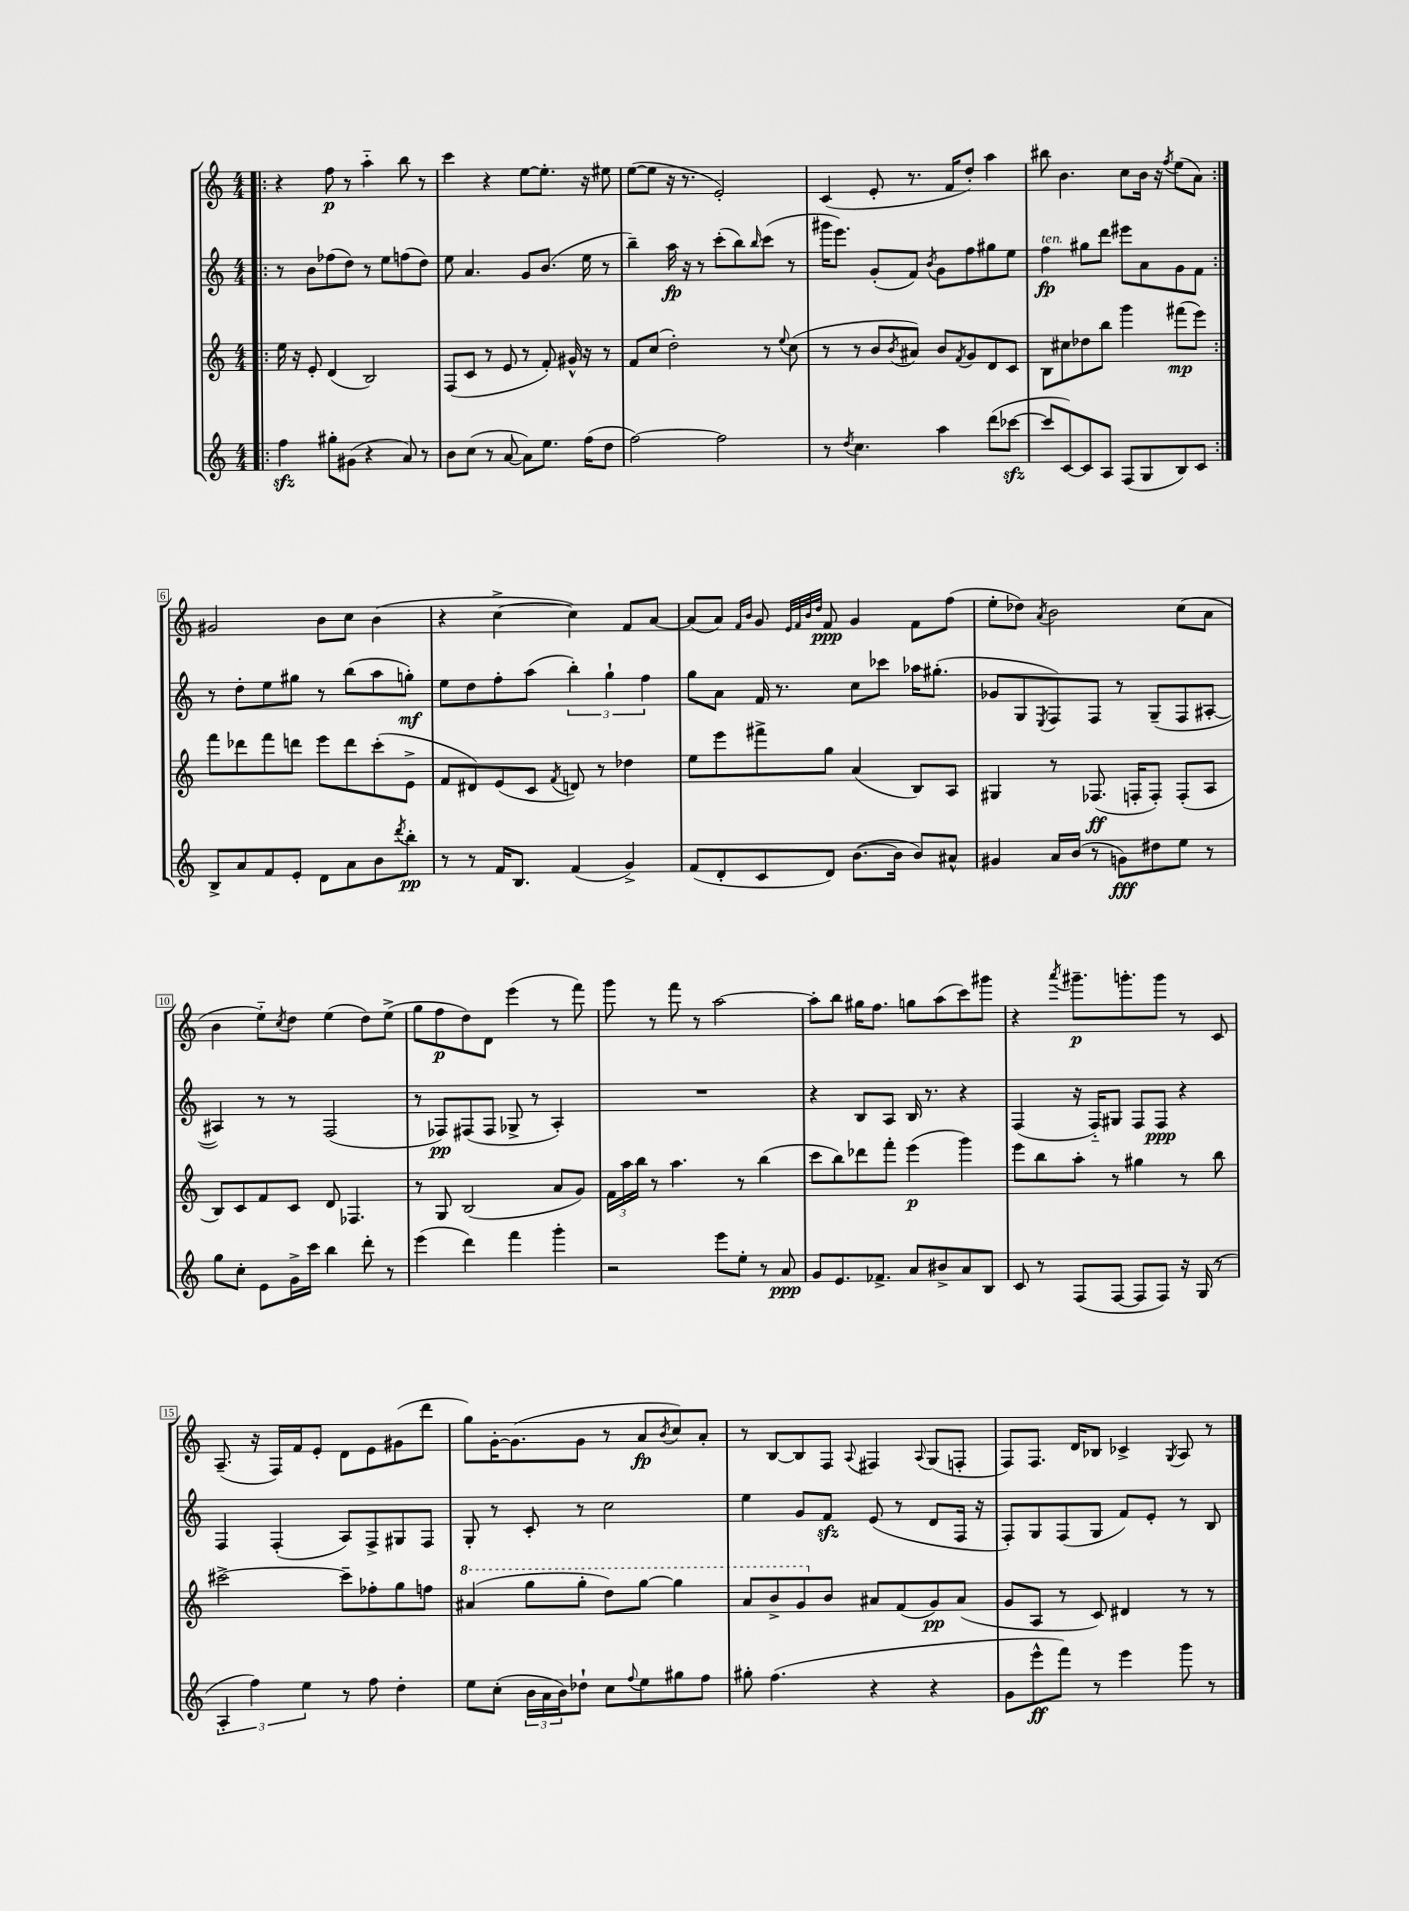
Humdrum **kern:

**kern	**dynam	**kern	**dynam	**kern	**dynam	**kern	**dynam
*part4	*part4	*part3	*part3	*part2	*part2	*part1	*part1
*staff4	*staff4	*staff3	*staff3	*staff2	*staff2	*staff1	*staff1
*clefG2	*	*clefG2	*	*clefG2	*	*clefG2	*
*k[]	*	*k[]	*	*k[]	*	*k[]	*
*M4/4	*	*M4/4	*	*M4/4	*	*M4/4	*
=1!|:	=1!|:	=1!|:	=1!|:	=1!|:	=1!|:	=1!|:	=1!|:
4ffzz\	.	16ee\	.	8r	.	4r	.
.	.	16r	.	.	.	.	.
.	.	8e'/	.	8b\L	.	.	.
8gg#X'\L	.	(4d/	.	(8ff-X\	.	8ff\	p
(8g#X\J	.	.	.	8dd\J)	.	8r	.
4r	.	2B/)	.	8r	.	4aa\	.
.	.	.	.	8ee\L	.	.	.
8a/)	.	.	.	(8ffn\	.	8bb\	.
8r	.	.	.	8dd\J)	.	8r	.
=2	=2	=2	=2	=2	=2	=2	=2
8b\L	.	(8F/L	.	8ee\	.	4ccc\	.
(8cc\J	.	8c/J	.	4.a/	.	.	.
8r	.	8r	.	.	.	4r	.
[8a/	.	8e/	.	.	.	.	.
8a\L])	.	8r	.	8g/L	.	[8ee\L	.
8.ee\J	.	8f'/)	.	(8.b/J	.	8.ee'\J]	.
.	.	16g#X^^/	.	.	.	.	.
(16ff\KL	.	16r	.	16ee\	.	16r	.
8dd\J	.	8r	.	8r	.	8ee#X\	.
=3	=3	=3	=3	=3	=3	=3	=3
[2ff\)	.	8f/L	.	4bb~\)	.	([8ee\L	.
.	.	(8cc/J	.	.	.	8ee\J]	.
.	.	2dd'\)	.	16aa\	fp	16r	.
.	.	.	.	16r	.	8.r	.
.	.	.	.	8r	.	.	.
2ff\]	.	.	.	(8ccc'\L	.	2e'/)	.
.	.	.	.	8bb\)	.	.	.
.	.	.	.	16qqbb/	.	.	.
.	.	8r	.	(8ccc\J	.	.	.
.	.	8qqee/	.	.	.	.	.
.	.	(8cc\	.	8r	.	.	.
=4	=4	=4	=4	=4	=4	=4	=4
8r	.	8r	.	16ggg#X\KL	.	(4c/	.
.	.	.	.	8.eee\J)	.	.	.
8qdd/	.	.	.	.	.	.	.
4.cc\	.	8r	.	.	.	.	.
.	.	8b/L	.	(8g'/L	.	8e'/	.
.	.	8qb/	.	.	.	.	.
.	.	8a#X/J)	.	8f/J)	.	8.r	.
.	.	.	.	8qb/	.	.	.
4aa\	.	8b/L	.	8g\L	.	.	.
.	.	.	.	.	.	16f/KL	.
.	.	8qf/	.	.	.	.	.
.	.	8g/	.	8ff\	.	8dd'/J)	.
(8ddd\L	.	8d/	.	8gg#X\	.	4aa\	.
[8ccc-Xzz\J	.	8c/J	.	8ee\J	.	.	.
=5	=5	=5	=5	=5	=5	=5	=5
!	!	!	!	!LO:TX:a:i:t=ten.	!	!	!
8ccc-/L]	.	8B\L	.	4ff\	fp	8bb#X\	.
[8c/)	.	8cc#X\	.	.	.	4.b\	.
8c/]	.	8dd-X\	.	8gg#X\L	.	.	.
8A/J	.	8bb\J	.	8ddd\J	.	.	.
(8F/L	.	4ggg\	.	8eee#X\L	.	8cc\L	.
8G/	.	.	.	8a\	.	16b\Jk	.
.	.	.	.	.	.	16r	.
.	.	.	.	.	.	8qff/	.
8B/)	.	(8fff#X\L	mp	8g\	.	(8ee\L	.
8c/J	.	8eee\J)	.	8f\J	.	8a\J)	.
!!LO:LB:g=z
=6:|!	=6:|!	=6:|!	=6:|!	=6:|!	=6:|!	=6:|!	=6:|!
8B^/L	.	8fff\L	.	8r	.	2g#X/	.
8a/	.	8ddd-X\	.	8dd'\L	.	.	.
8f/	.	8fff\	.	8ee\	.	.	.
8e'/J	.	8dddn\J	.	8gg#X\J	.	.	.
8d\L	.	8eee\L	.	8r	.	8b\L	.
8a\	.	8ddd\	.	(8bb\L	.	8cc\J	.
8b\	.	(8ccc'\	.	8aa\	.	(4b\	.
8qddd/	.	.	.	.	.	.	.
8bb'\J	pp	8e^\J	.	8ggn'\J)	mf	.	.
=7	=7	=7	=7	=7	=7	=7	=7
8r	.	8f/L	.	8ee\L	.	4r	.
8r	.	8d#X/)	.	8dd\	.	.	.
16f/KL	.	(8e/	.	8ff'\	.	[4cc^\	.
8.B/J	.	.	.	.	.	.	.
.	.	8c/J	.	(8aa\J	.	.	.
.	.	8qf/	.	.	.	.	.
(4f/	.	8dn/)	.	6bb'\)	.	4cc\])	.
.	.	8r	.	.	.	.	.
.	.	.	.	6gg`\	.	.	.
4g^/)	.	4dd-X\	.	.	.	8f/L	.
.	.	.	.	6ff\	.	.	.
.	.	.	.	.	.	[8a/J	.
=8	=8	=8	=8	=8	=8	=8	=8
(8f/L	.	8ee\L	.	8gg\L	.	(8a/L]	.
8d'/	.	8eee\	.	8a\J	.	8a/J)	.
.	.	.	.	.	.	16qqf/LL	.
.	.	.	.	.	.	16qqb/JJ	.
8c/	.	8fff#X^\	.	16f/	.	8g/	.
.	.	.	.	8.r	.	.	.
.	.	.	.	.	.	32qqe/LLL	.
.	.	.	.	.	.	32qqf/	.
.	.	.	.	.	.	32qqb/	.
.	.	.	.	.	.	32qqdd/JJJ	.
8d/J)	.	8gg\J	.	.	.	8f/	ppp
([8.b\L	.	(4a/	.	8cc\L	.	4g/	.
.	.	.	.	8ccc-X\J	.	.	.
16b\Jk]	.	.	.	.	.	.	.
8b/L)	.	8B/L)	.	16aa-X\KL	.	8f\L	.
.	.	.	.	(8.gg#X'\J	.	.	.
8a#X^^/J	.	8A/J	.	.	.	(8ff\J	.
=9	=9	=9	=9	=9	=9	=9	=9
4g#X/	.	4G#X/	.	8g-X/L	.	8ee'\L	.
.	.	.	.	8G/	.	8dd-X\J)	.
.	.	.	.	8qE/	.	8qa/	.
16a/LL	.	8r	.	8F/)	.	2b\	.
(16b/JJ	.	.	.	.	.	.	.
8r	.	(8.F-X/	ff	8F/J	.	.	.
8gn\L)	fff	.	.	8r	.	.	.
.	.	16Fn'/KL	.	.	.	.	.
8dd#X\	.	8F'/J)	.	(8G~/L	.	.	.
8ee\J	.	(8F'/L	.	8F/	.	(8cc\L	.
8r	.	8A/J	.	[8A#X'/J	.	8a\J	.
!!LO:LB:g=z
=10	=10	=10	=10	=10	=10	=10	=10
8gg\L	.	8B/L)	.	4A#X/])	.	4b\	.
8cc'\J	.	8c/	.	.	.	.	.
8e\L	.	8f/	.	8r	.	8ee\L)	.
.	.	.	.	.	.	8qcc/	.
16g^\L	.	8c/J	.	8r	.	8dd\J	.
16ccc\JJ	.	.	.	.	.	.	.
4bb\	.	8d/	.	(2F/	.	(4ee\	.
.	.	4.F-X/	.	.	.	.	.
8ddd'\	.	.	.	.	.	8dd\L)	.
8r	.	.	.	.	.	(8ee^\J	.
=11	=11	=11	=11	=11	=11	=11	=11
(4eee\	.	8r	.	8r	.	8gg\L	.
.	.	8G/	.	8F-X/L)	pp	8ff\	p
4ddd\)	.	(2B/	.	(8F#X/	.	8dd\)	.
.	.	.	.	8F#/J	.	8d\J	.
4fff\	.	.	.	8G-X^/	.	(4eee\	.
.	.	.	.	8r	.	.	.
4ggg'\	.	8a/L	.	4A'/)	.	8r	.
.	.	8g/J)	.	.	.	8fff\)	.
=12	=12	=12	=12	=12	=12	=12	=12
2r	.	24f\LL	.	1r	.	8ggg\	.
.	.	24aa\	.	.	.	.	.
.	.	24bb\JJ	.	.	.	.	.
.	.	8r	.	.	.	8r	.
.	.	4.aa\	.	.	.	8fff\	.
.	.	.	.	.	.	8r	.
8eee\L	.	.	.	.	.	[2aa\	.
8ee'\J	.	8r	.	.	.	.	.
8r	.	(4bb\	.	.	.	.	.
8a/	ppp	.	.	.	.	.	.
=13	=13	=13	=13	=13	=13	=13	=13
8g/L	.	8ccc\L	.	4r	.	8aa'\L]	.
8.e/	.	8bb\)	.	.	.	8bb\J	.
.	.	8ddd-X\	.	8B/L	.	16gg#X\KL	.
8.f-X^/J	.	.	.	.	.	8.ff\J	.
.	.	8fff'\J	.	8A/J	.	.	.
8a/L	.	(4eee\	p	16B/	.	8ggn\L	.
.	.	.	.	8.r	.	.	.
8b#X^/	.	.	.	.	.	(8aa\	.
8a/	.	4ggg\)	.	4r	.	8ccc\)	.
8B/J	.	.	.	.	.	8ggg#X\J	.
=14	=14	=14	=14	=14	=14	=14	=14
8c/	.	8eee\L	.	(4F/	.	4r	.
8r	.	8bb\	.	.	.	.	.
.	.	.	.	.	.	8qaaa/	.
(8F/L	.	8aa'\J	.	16r	.	8.ggg#X~\L	p
.	.	.	.	16F/KL)	.	.	.
[8F/J	.	8r	.	8G#X/J	.	.	.
.	.	.	.	.	.	8.gggn'\	.
8F/L]	.	4gg#X\	.	8F/L	.	.	.
8F/J)	.	.	.	8F/J	ppp	8ggg\J	.
16r	.	8r	.	4r	.	8r	.
(16G/	.	.	.	.	.	.	.
8r	.	8bb\	.	.	.	8c/	.
!!LO:LB:g=z
=15	=15	=15	=15	=15	=15	=15	=15
6A'/	.	[2ccc#X^\	.	4F/	.	(8.A~/	.
6ff\)	.	.	.	.	.	.	.
.	.	.	.	.	.	16r	.
.	.	.	.	(4F'/	.	16F/LL)	.
.	.	.	.	.	.	16f/J	.
6ee\	.	.	.	.	.	.	.
.	.	.	.	.	.	8e'/J	.
8r	.	8ccc#~\L]	.	8A/L)	.	8d\L	.
8ff\	.	8ff-X'\	.	8F^/	.	8e\	.
4dd'\	.	8gg\	.	8G#X/	.	(8g#X\	.
.	.	8ffn\J	.	8F/J	.	8ddd\J	.
=16	=16	=16	=16	=16	=16	=16	=16
*	*	*8va	*	*	*	*	*
8ee\L	.	(4aa#X/	.	8G'/	.	8gg\L)	.
(8cc'\J	.	.	.	8r	.	[16g'\K	.
.	.	.	.	.	.	(8.g\]	.
24b\LL	.	8ggg\L	.	8c'/	.	.	.
24a\	.	.	.	.	.	.	.
24b\J)	.	.	.	.	.	.	.
8dd-X`\J	.	8ggg'\J	.	8r	.	8g\J	.
8cc\L	.	8ddd\L)	.	2cc\	.	8r	.
8qqff/	.	.	.	.	.	.	.
8ee\	.	[8ggg\J	.	.	.	8a/L	fp
.	.	.	.	.	.	8qb/	.
8gg#X\	.	4ggg\]	.	.	.	8cc/)	.
8ff\J	.	.	.	.	.	8a'/J	.
=17	=17	=17	=17	=17	=17	=17	=17
8gg#X'\	.	8aa/L	.	4ee\	.	8r	.
(4.ff\	.	8bb^/	.	.	.	[8B/L	.
.	.	8gg/	.	8g/L	.	8B/]	.
*	*	*X8va	*	*	*	*	*
.	.	8b/J	.	8fzz/J	.	8F/J	.
.	.	.	.	.	.	8qqA/	.
4r	.	8a#X/L	.	(8e/	.	4F#X/	.
.	.	(8f/	.	8r	.	.	.
.	.	.	.	.	.	8qqA/	.
4r	.	8g/)	pp	8d/L	.	(8G/L	.
.	.	(8a#/J	.	16F/Jk	.	8Fn'/J	.
.	.	.	.	16r	.	.	.
=18	=18	=18	=18	=18	=18	=18	=18
8g\L	.	8g/L	.	8F'/L)	.	8F/L)	.
8eee^^\	ff	8A/J	.	8G/	.	8.F/J	.
8fff\J)	.	8r	.	(8F/	.	.	.
.	.	.	.	.	.	16d/KL	.
8r	.	8c/)	.	8G/J	.	8B-X/J	.
4eee\	.	4d#X/	.	8f/L)	.	4c-X^/	.
.	.	.	.	8e'/J	.	.	.
.	.	.	.	.	.	8qG/	.
8ggg\	.	8r	.	8r	.	8A/	.
8r	.	8r	.	8B/	.	8r	.
==	==	==	==	==	==	==	==
*-	*-	*-	*-	*-	*-	*-	*-
